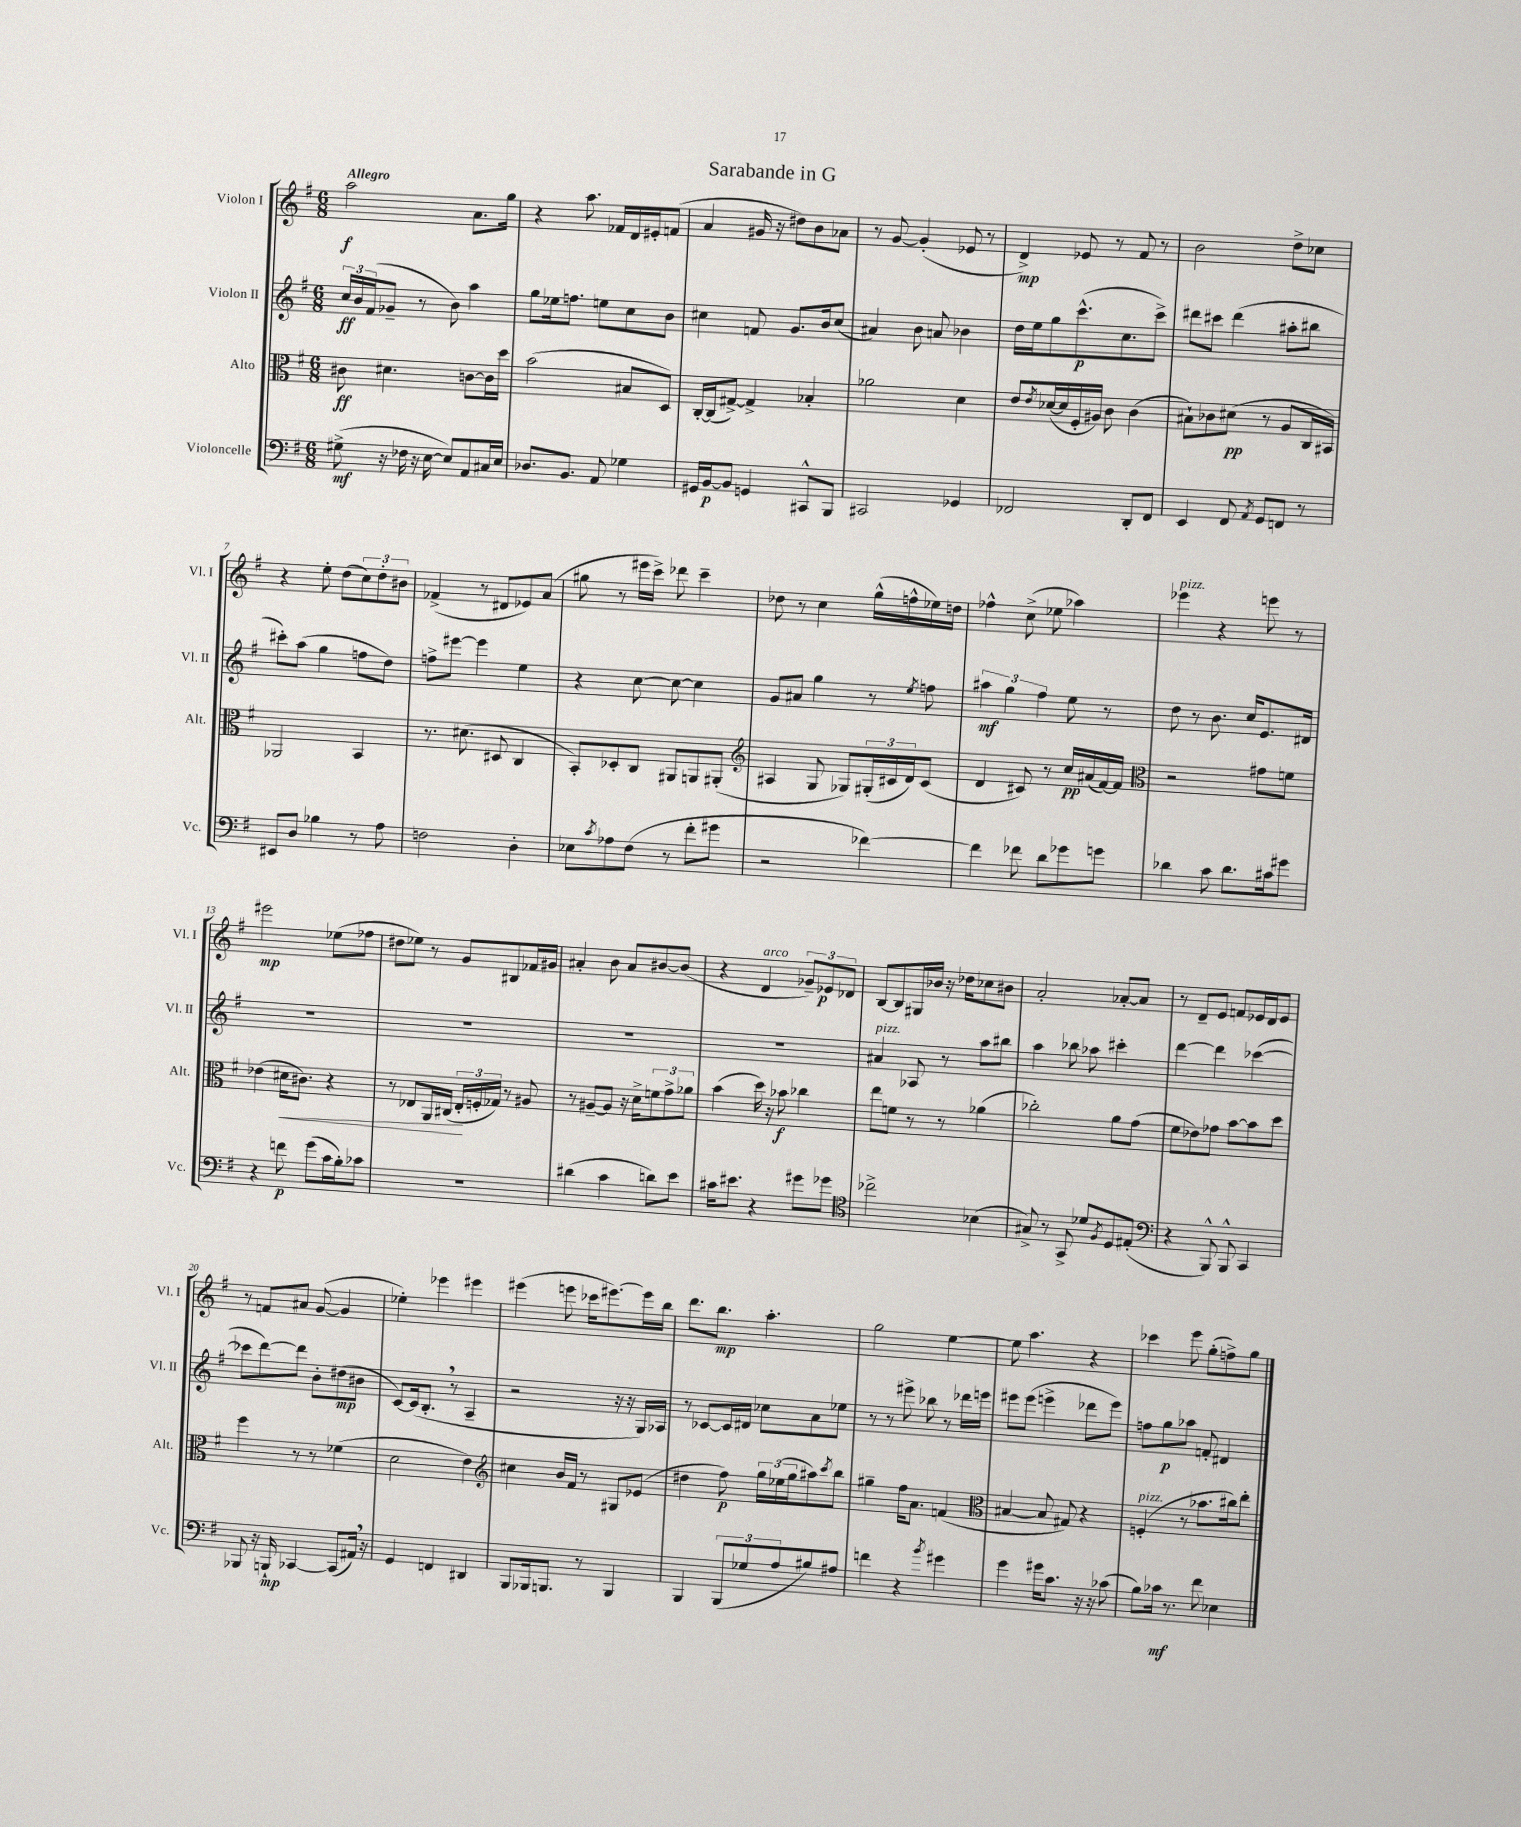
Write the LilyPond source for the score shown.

\header { title = "Sarabande in G" }
<<
\new StaffGroup <<
\new Staff = "s0" \with { instrumentName = "Violon I" shortInstrumentName = "Vl. I" } {
    \clef treble \key g \major \numericTimeSignature \time 6/8 \tempo "Allegro"
    a''2\f a'8. g''16 |
    r4 a''8. fes'16 d'16 eis'16-. f'8( |
    a'4 gis'16 r16 dis''8) b'8 aes'8 |
    r8 g'8~ g'4-.( ees'8 r8 |
    d'4->\mp) ees'8 r8 fis'8 r8 |
    b'2 d''8-> ces''8 |
    r4 e''8-. d''8( \tuplet 3/2 { c''8) d''8-. bis'8 } |
    fes'4->( r8 dis'8 ees'8) a'8( |
    gis''8 r8 eis'''16 c'''16->) des'''8 c'''4-- |
    des''8 r8 c''4 g''16-^( f''16-^ ees''16) d''16 |
    fes''4-^ c''8->( ees''8 aes''4) |
    ees'''4^\markup { \italic "pizz." } r4 e'''8 r8 |
    eis'''2\mp ees''8( fes''8 |
    dis''8 ees''8) r8 g'8 bis8 fes'16 gis'16 |
    ais'4-. b'8 ais'8 bis'8~ bis'8( |
    r4 d'4^\markup { \italic "arco" } \tuplet 3/2 { ges'8--) ees'8\p des'8 } |
    b8~ b8 gis16 bes'16 r16 des''16 ces''8 bis'8 |
    a'2-. aes'8~-. aes'8 |
    r8 d'8-- e'8 f'8 ees'16 d'16 ees'8 |
    r8 f'8 ais'8 g'8~( g'4 |
    ees''4-.) ees'''4 eis'''4 |
    eis'''4( e'''8 ces'''16 eis'''8.~) eis'''16 b''16 |
    d'''8. b''8.\mp a''4.-. |
    g''2 e''4~ |
    e''8 a''4. r4 |
    ces'''4 e'''8 g''8-.( f''8->) g''8 \bar "|." |
}
\new Staff = "s1" \with { instrumentName = "Violon II" shortInstrumentName = "Vl. II" } {
    \clef treble \key g \major \numericTimeSignature \time 6/8
    \tuplet 3/2 { c''16\ff b'16 fis'16( } ges'8-- r8 b'8) a''4 |
    g''8 ees''16 f''8. e''8 c''8 b'8 |
    cis''4 f'8 g'8. b'16 cis''8( |
    ais'4) b'8 a'8 bes'4 |
    d''16 e''16 g''8 c'''8.-^\p( c''8. c'''8->) |
    dis'''8 cis'''8 dis'''4( ais''8-. bis''8 |
    cis'''8-.) a''8( g''4 f''8 d''8) |
    f''8-> eis'''8~ eis'''4 e''4 |
    r4 c''8~ c''8~ c''4 |
    g'8 ais'8 g''4 r8 \acciaccatura { e''8 } f''8 |
    \tuplet 3/2 { ais''4\mf g''4 fis''4 } e''8 r8 |
    d''8 r8 b'8. c''16 e'8. dis'16 |
    R2. |
    R2. |
    R2. |
    R2. |
    ais'4^\markup { \italic "pizz." } aes8 r8 a''8 bis''8 |
    a''4 bes''8 aes''8 cis'''4-. |
    d'''4~ d'''4 ces'''4~( |
    ces'''8 d'''8~) d'''8 b'8-. dis''8\mp( bis'8 |
    c'8~) c'16( b8.-. \breathe r8 a4-- |
    r2 r16 r16 g16) aes16 |
    r8 ces'8~ ces'16 dis'16 ces''8 a'8 ees''8 |
    r8 r8 eis'''8-> bes''8 r8 des'''16 e'''16 |
    eis'''8 eis'''8( e'''4-> des'''8 e'''8) |
    f''8 g''8\p aes''8 f'8-. dis'4 \bar "|." |
}
\new Staff = "s2" \with { instrumentName = "Alto" shortInstrumentName = "Alt." } {
    \clef alto \key g \major \numericTimeSignature \time 6/8
    cis'8\ff dis'4. c'8~ c'16 d''16 |
    b'2( bis8 d8) |
    c16~-. c16( gis8~->) gis4-> bes4-. |
    aes'2 d'4 |
    e'8 \acciaccatura { e'8 } des'16~( des'16 fis16-. ais16) c'8 c'4( |
    bis8-!) ces'8 dis'8\pp( r8 a8 c16 bis,16) |
    aes,2 b,4 |
    r8. dis'8.( dis8 c4 |
    b,8-.) des8-. c8 ais,8 a,8 ais,8-.( |
    \clef treble ais4 g8 ges8) \tuplet 3/2 { gis16-.( cis'16 d'16) } cis'8( |
    d'4 cis'8) r8 c''16\pp ais'16( fis'16~) fis'16 |
    \clef alto r2 gis'8 f'8 |
    ees'4( dis'16\< cis'8.) r4 |
    r8 ees8 a,16 cis16( \tuplet 3/2 { ees16-.\! f16-. ges16) } r8 ais8 |
    r8 ais8~-- ais8 r16 d'16-> \tuplet 3/2 { f'8 g'8-> aes'8 } |
    b'4( d''16) r16 bes'8\f ces''4 |
    e''8 f'8 r8 r8 aes'4( |
    ces''2-.) a'8 g'8( |
    fis'8 ees'8) ges'8 b'8~ b'8 d''8 |
    fis''4 r8 r8 fes'4( |
    d'2 e'4) |
    \clef treble cis''4 b'16 fis'16 r8 gis8 ees'8( |
    dis''4 fis''8\p) \tuplet 3/2 { g''16 ees''16( g''16 } ais''8) \acciaccatura { c'''8 } b''8 |
    gis''4-- fis''16 a'8. f'4( |
    \clef alto bis4~ bis8 gis8) r4 |
    f4-.^\markup { \italic "pizz." }( r8 bes'8. cis''16) e''8-. \bar "|." |
}
\new Staff = "s3" \with { instrumentName = "Violoncelle" shortInstrumentName = "Vc." } {
    \clef bass \key g \major \numericTimeSignature \time 6/8
    gis8->\mf( r16 fes16 r16 e16~ e8) a,8 cis16 e16 |
    des8. b,8. a,8 ges4 |
    gis,16 b,16~\p b,8 g,4 cis,8-^ b,,8 |
    cis,2 ges,4 |
    fes,2 d,8-. fes,8 |
    e,4 fis,8 \acciaccatura { a,8 } g,8 f,8 r8 |
    eis,8 d8 bes4 r8 a8 |
    f2 d4-. |
    ees8 \acciaccatura { c'8 } aes8 fis8( r8 fis'8-. gis'8 |
    r2 fes'4~) |
    fes'4 fes'8 d'8 ges'8 g'8 |
    des'4 c'8 des'8. cis'16 gis'8 |
    r4 f'8\p g'8( c'16 b16-.) ces'8 |
    R2. |
    dis'4( c'4 d'8) e'8 |
    cis'16 eis'8. r4 gis'8 ges'8 |
    \clef tenor ces''2-> bes4( |
    gis8->) r8 g,8-> des'8 \acciaccatura { fis8 } d8 eis8-.( |
    \clef bass r4 b,,8-^) b,,8-^ c,4 |
    bes,,8 r16 b,,16-!\mp ces,4~ ces,8( ais,16) \breathe r16 |
    g,4 f,4 dis,4 |
    b,,8 bes,,16 b,,8. r8 b,,4 |
    b,,4 \tuplet 3/2 { b,,8( ges8 a8 } bis8) ais8 |
    f'4 r4 \acciaccatura { b'8 } gis'4 |
    g'4 gis'16 c'8. r16 r16 ces'8( |
    b8) ces'16\mf r8. fis'8 ees4 \bar "|." |
}
>>
>>
